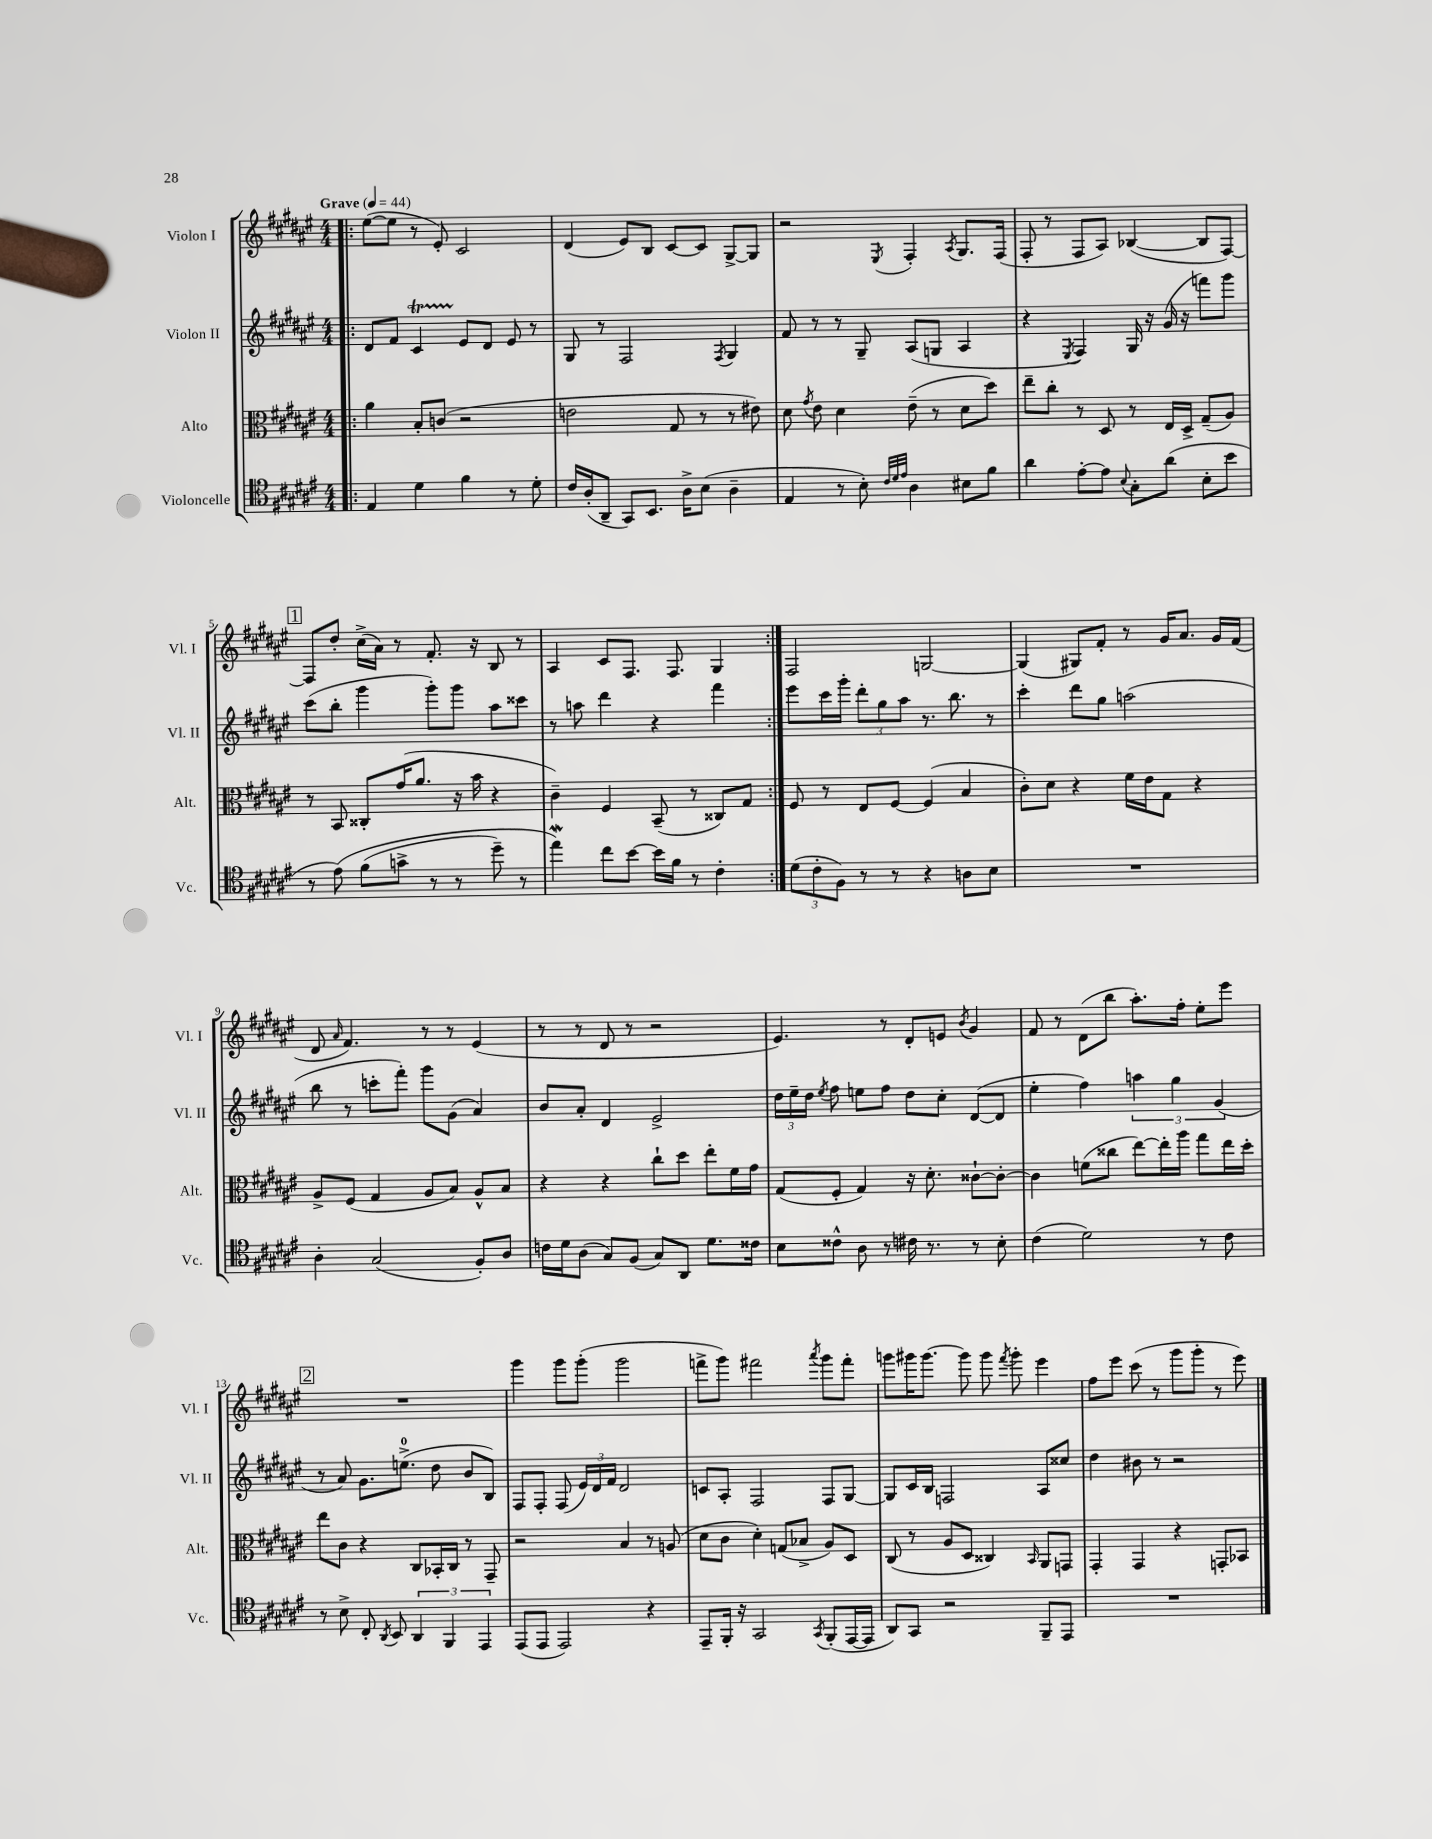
<<
\new StaffGroup <<
\new Staff = "s0" \with { instrumentName = "Violon I" shortInstrumentName = "Vl. I" } {
    \clef treble \key fis \major \numericTimeSignature \time 4/4 \tempo "Grave" 4 = 44
    \autoBeamOff \repeat volta 2 { \bar ".|:" eis''8[~( eis''8] r8 eis'8-.) cis'2 |
    dis'4( eis'8[) b8] cis'8[~ cis'8] gis8[~-> gis8] |
    r2 \acciaccatura { eis8 } fis4-. \acciaccatura { ais8 } gis8.[ fis16]( |
    fis8-. r8 fis8[ ais8]) bes4~( bes8[ fis8]~) |
    \mark \markup { \box "1" } fis8[ dis''8]-. cis''16[->( ais'16]) r8 fis'8.-. r16 b8 r8 |
    ais4 cis'8[ fis8.] fis8. gis4 | }
    fis2 g2~ |
    g4( gis8[) fis'8]-. r8 gis'16[ ais'8.] gis'16[ fis'16]( |
    dis'8 \grace { ais'16 } fis'4.) r8 r8 eis'4( |
    r8 r8 dis'8 r8 r2 |
    eis'4.) r8 dis'8[-. e'8] \acciaccatura { b'8 } gis'4 |
    fis'8 r8 dis'8[( b''8] ais''8.[-.) fis''16]-. eis''8[-. eis'''8] |
    \mark \markup { \box "2" } R1 |
    gis'''4 gis'''8[ gis'''8]-.( gis'''2 |
    f'''8[-> gis'''8]) fis'''2 \acciaccatura { ais'''8 } gis'''8[ fis'''8]-. |
    g'''8[ gis'''16 gis'''8.]~ gis'''8 gis'''8 \acciaccatura { fis'''8 } gis'''8-. eis'''4 |
    fis''8[ eis'''8] cis'''8( r8 gis'''8[ gis'''8]-. r8 eis'''8) \bar "|." |
}
\new Staff = "s1" \with { instrumentName = "Violon II" shortInstrumentName = "Vl. II" } {
    \clef treble \key fis \major \numericTimeSignature \time 4/4
    \autoBeamOff \repeat volta 2 { \bar ".|:" dis'8[ fis'8] cis'4\startTrillSpan eis'8[\stopTrillSpan dis'8] eis'8 r8 |
    gis8 r8 fis2 \acciaccatura { fis8 } gis4 |
    fis'8 r8 r8 gis8-- ais8[( g8] ais4 |
    r4 \acciaccatura { eis8 } fis4) gis16 r16 gis'16( r16 f'''8[) gis'''8] |
    \mark \markup { \box "1" } cis'''8[( b''8]-. gis'''4 gis'''8[-.) gis'''8] ais''8[ cisis'''8] |
    r8 a''8 dis'''4 r4 fis'''4 | }
    eis'''8[ cis'''16 gis'''16]-. \tuplet 3/2 { dis'''8[-. gis''8 ais''8] } r8. b''8. r8 |
    cis'''4-. dis'''8[ gis''8] a''2( |
    b''8 r8 c'''8[-. fis'''8]-.) gis'''8[ gis'8]( ais'4) |
    b'8[ ais'8]-. dis'4 eis'2-> |
    \tuplet 3/2 { dis''16[ eis''16-- dis''16] } \acciaccatura { eis''8 } fis''8 e''8[ fis''8] dis''8[ cis''8]-. dis'8[~( dis'8] |
    eis''4-. fis''4) \tuplet 3/2 { a''4 gis''4 gis'4( } |
    \mark \markup { \box "2" } r8 ais'8) gis'8.[ e''8.]-0->( dis''8 b'8[ b8]) |
    fis8[ fis8]-. fis8( \tuplet 3/2 { eis'16[) dis'16 fis'16] } dis'2 |
    c'8[ ais8]-. fis2 fis8[ gis8]~ |
    gis8[ cis'16 b16] f2 ais8[ cisis''8] |
    dis''4 bis'8 r8 r2 \bar "|." |
}
\new Staff = "s2" \with { instrumentName = "Alto" shortInstrumentName = "Alt." } {
    \clef alto \key fis \major \numericTimeSignature \time 4/4
    \autoBeamOff \repeat volta 2 { \bar ".|:" ais'4 b8[-. c'8]( r2 |
    e'2 gis8 r8 r8 eis'8) |
    dis'8 \acciaccatura { gis'8 } eis'8 dis'4 eis'8--( r8 dis'8[ dis''8]) |
    eis''8[-- cis''8]-. r8 dis8 r8 eis16[ dis16]-> gis8[--( ais8]) |
    \mark \markup { \box "1" } r8 b,8 cisis8[-. gis'16( ais'8.] r16 b'16 r4 |
    cis'4--) fis4 b,8--( r8 cisis8[) gis8] | }
    fis8 r8 eis8[ fis8]~ fis4( b4 |
    cis'8[-.) dis'8] r4 fis'16[ eis'16 gis8] r4 |
    ais8[-> fis8]( gis4 ais8[ b8]) ais8[-^ b8] |
    r4 r4 cis''8[-! dis''8] eis''8[-. fis'16 gis'16] |
    gis8[( fis8]-. gis4) r16 dis'8.-. cisis'8[~-! cisis'8]~-. |
    cisis'4 f'8[( cisis''8] eis''8[~) eis''16-. ais''16] gis''8[ eis''16 dis''16]-. |
    \mark \markup { \box "2" } eis''8[ cis'8] r4 cis8[ bes,16-. cis16] r8 gis,8-- |
    r2 b4 r8 a8( |
    dis'8[ cis'8] dis'4-.) g8[( bes8]-> ais8[) dis8] |
    cis8( r8 ais8[ dis8] cisis4) \grace { b,16 } ais,8[ g,8] |
    gis,4-. gis,4 r4 g,8[-. bes,8] \bar "|." |
}
\new Staff = "s3" \with { instrumentName = "Violoncelle" shortInstrumentName = "Vc." } {
    \clef tenor \key fis \major \numericTimeSignature \time 4/4
    \autoBeamOff \repeat volta 2 { \bar ".|:" eis4 dis'4 fis'4 r8 dis'8-. |
    cis'16[ ais16-.( ais,8]-- gis,8[) b,8.] ais16[-> b8]( ais4-- |
    eis4 r8 b8-.) \grace { cis'32[ dis'32 eis'32] } ais4 bis8[ fis'8] |
    ais'4 eis'8[~-. eis'8] \appoggiatura { b8 } gis8[-. ais'8]( b8[-. b'8] |
    \mark \markup { \box "1" } r8 eis'8)\( fis'8[( g'8]-> r8 r8 dis''8--) r8 |
    eis''4\mordent\) cis''8[ b'8]~ b'16[ fis'16] r8 cis'4-. | }
    \tuplet 3/2 { dis'8[( cis'8-. fis8]) } r8 r8 r4 a8[ b8] |
    R1 |
    ais4-. gis2( fis8[-.) ais8] |
    c'16[ dis'16 ais8]( gis8[) fis8]( gis8[) ais,8] dis'8.[ cisis'16] |
    b8[ cisis'8]-^ ais8 r8 cis'16 r8. r8 b8-. |
    cis'4( dis'2) r8 cis'8 |
    \mark \markup { \box "2" } r8 b8-> cis8-. \acciaccatura { ais,8 } b,8 \tuplet 3/2 { ais,4 fis,4 eis,4 } |
    eis,8[( eis,8] eis,2) r4 |
    eis,8[-- fis,16]-. r16 gis,2 \acciaccatura { gis,8 } fis,8[-.( eis,16~ eis,16] |
    ais,8[) gis,8] r2 fis,8[-- eis,8] |
    R1 \bar "|." |
}
>>
>>
